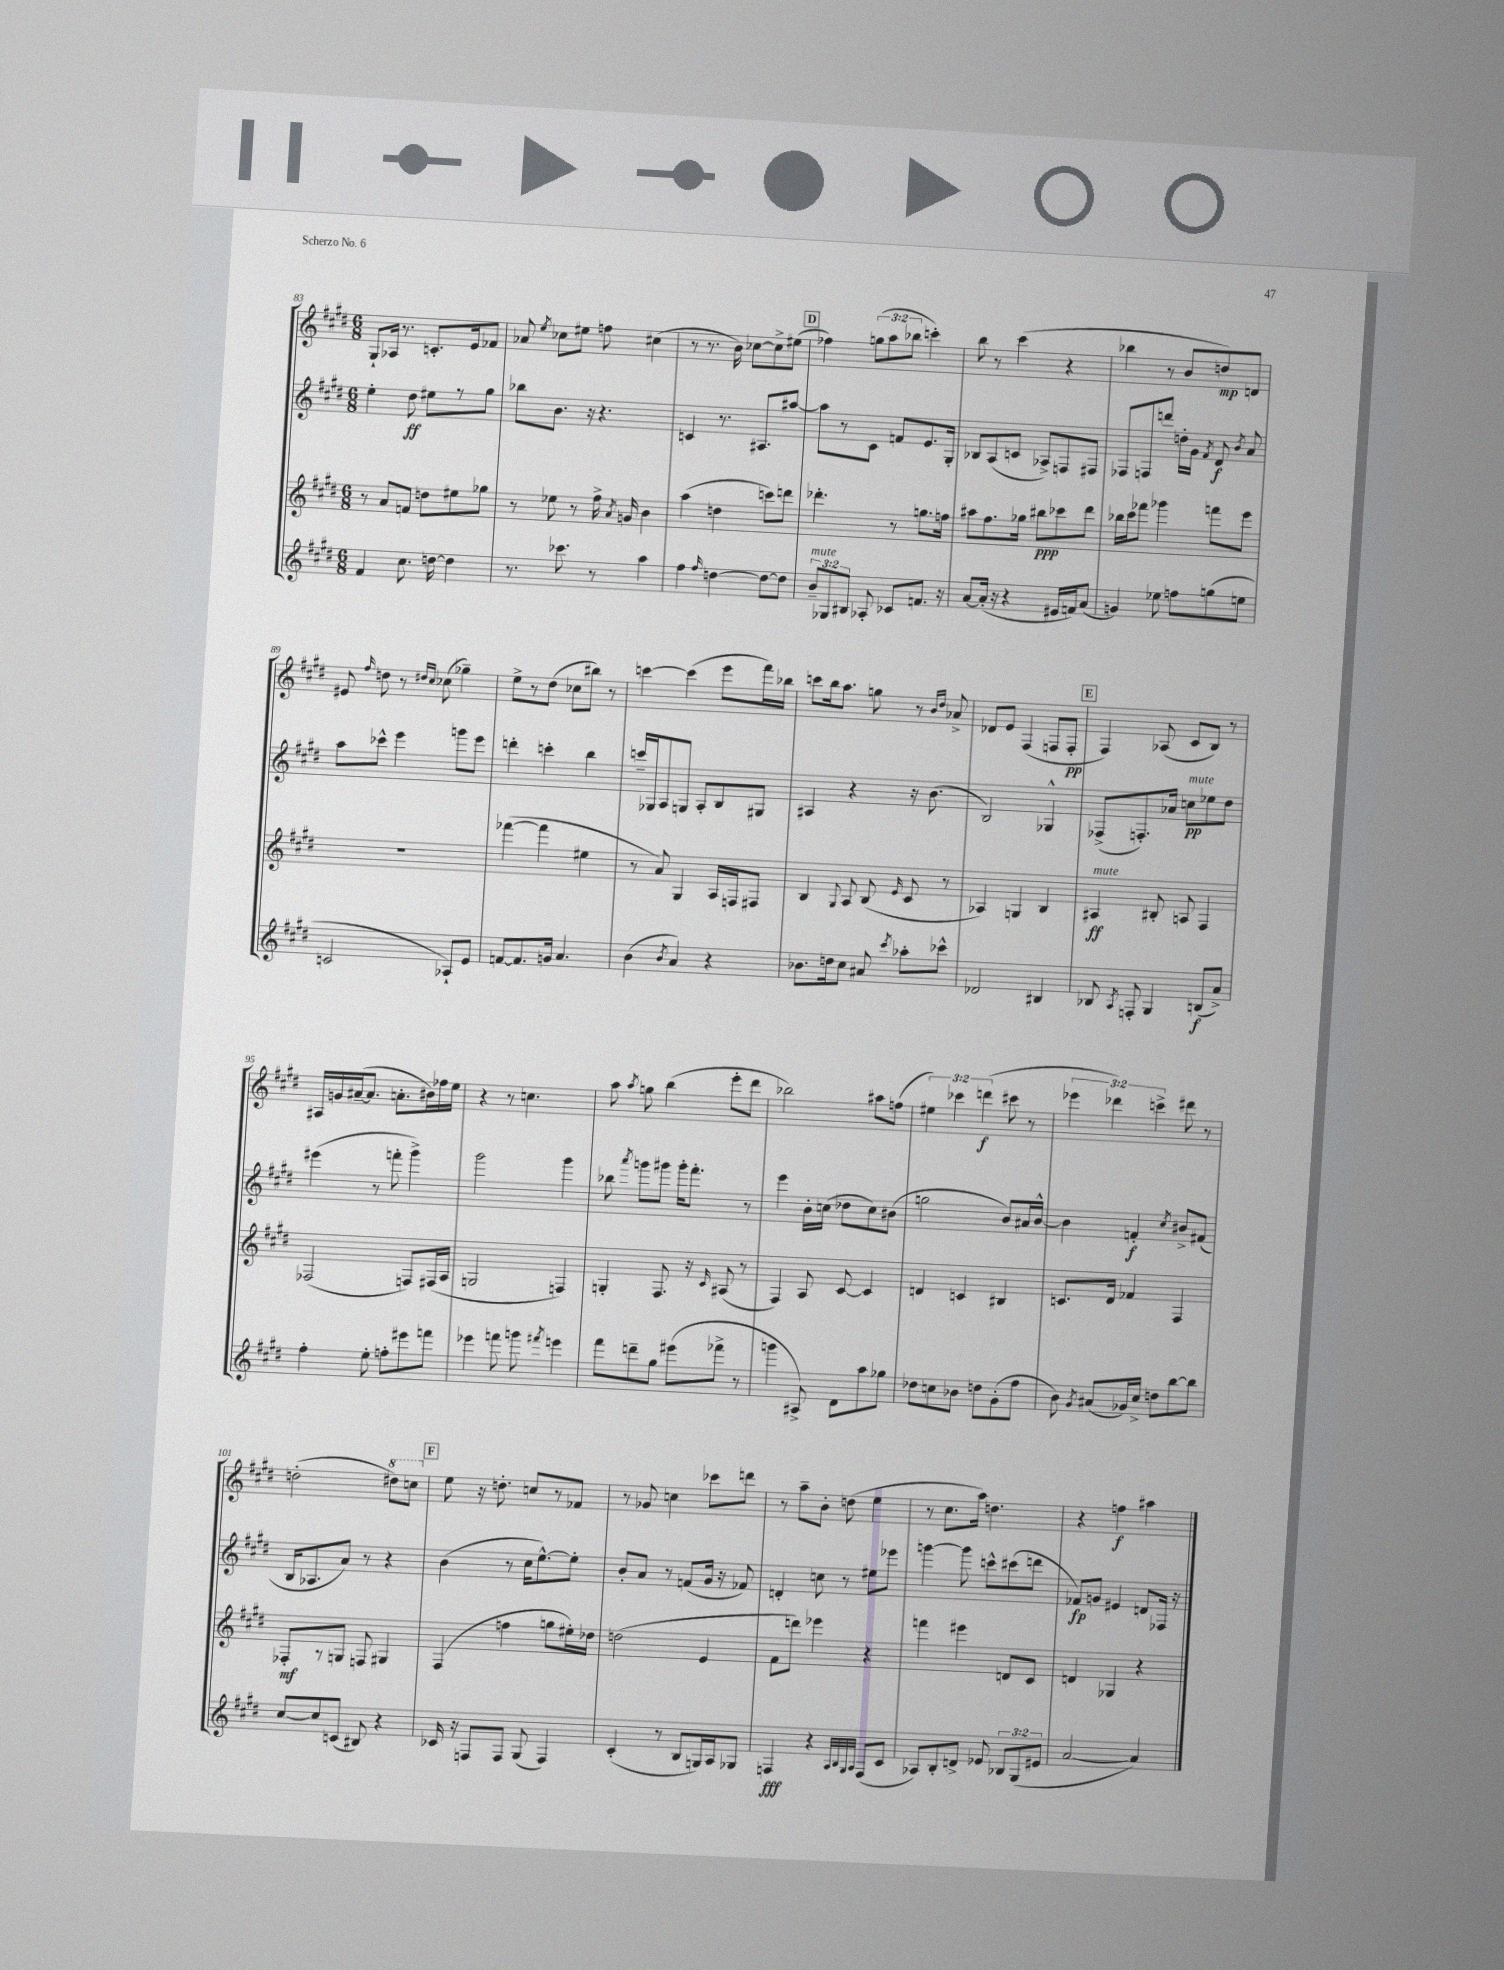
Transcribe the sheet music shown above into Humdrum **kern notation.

**kern	**kern	**kern	**kern
*staff4	*staff3	*staff2	*staff1
*clefG2	*clefG2	*clefG2	*clefG2
*k[f#c#g#d#]	*k[f#c#g#d#]	*k[f#c#g#d#]	*k[f#c#g#d#]
*M6/8	*M6/8	*M6/8	*M6/8
4f#	8r	4ee'	8G#`
.	8a	.	16A-
.	.	.	8.r
8.cc#	8f	8dd#	.
.	8dd	8ee#	8.c'
[16dd	.	.	.
4dd]	8ee#	8r	.
.	.	.	16e
.	8gg-	8gg#	8f-
=	=	=	=
8.r	8r	8bb-	8a-
.	.	.	8qee
.	8ee-	8.b	8cc-
8.ccc-	.	.	.
.	8r	.	8ee#
.	.	16r	.
8r	16ff#^	4.r	8ff
.	8qa	.	.
.	16g	.	.
4aa	4b	.	(4cc#
=	=	=	=
4ff#	(4aa	4c	8r
.	.	.	8.r
16qqff#	.	.	.
[4dd	4dd	8.r	.
.	.	.	16b)
.	.	.	[8cc-
.	.	8.A#	.
8dd_	8ccc)	.	8cc-^]
8dd]	8ddd	[8aa#	(8ee#
=	=	=	=
12b~	4.ddd-'	8aa#]	4ff-)
12G-	.	.	.
.	.	8r	.
12B#	.	.	.
8A-'	.	8c#	(12gg
.	.	.	12aa
8c-	8r	8f	.
.	.	.	12bb-
8.f	8.gg	8.e	4ccc')
16r	16ff	16G#'	.
=	=	=	=
[8a	8aa#	8B-	8bb
(16a']	8.ff#	(8A	8r
16r	.	.	.
4r	.	8c	(4ccc#
.	16gg-	.	.
.	8bb#	8A-^)	.
16e#	8ccc-	8F	4r
16f)	.	.	.
(8a	8ddd#	8F#	.
=	=	=	=
4g)	16bb-	8F-	4bb-
.	16ccc#	.	.
.	8fff-	8F	.
8ee-	4ggg-	8ddd	8r
8ff	.	16dd'	8b
.	.	16g#	.
.	.	8qf#	.
(8gg	8fff	8d#	8dd)
.	.	8qb	.
8ee	8eee	8a	8d
=	=	=	=
2c	2.r	8aa	8e#
.	.	.	16qqff#
.	.	8ccc-^^	8dd
.	.	4eee	8r
.	.	.	16qqdd#
.	.	.	16qqcc#
.	.	.	(8cc-
8A-`)	.	8ggg	4gg-~)
8e	.	8eee	.
=	=	=	=
[8f	([4fff-	4ddd'	8ee^
8.f]	.	.	8r
.	4fff-]	4ccc'	(8dd#
16g	.	.	.
4.a	.	.	8cc-
.	4ee#	4bb	8bb#)
.	.	.	8r
=	=	=	=
(4b	8r	16ccc~	[4ccc
.	.	16G-	.
.	8a)	8A	.
8qb	.	.	.
4a)	4G#	8G	(4ccc]
.	.	8A'	.
4r	16A	8B	8eee
.	16F	.	.
.	8F#	8G#	16fff#)
.	.	.	16bb-
=	=	=	=
8.b-	4B	4A#	8ccc
.	.	.	16bb
16dd	.	.	8.aa
.	8qqG#	.	.
8cc#	8A	4r	.
8a#	(8B	.	8gg
8qccc#	16qqe	.	.
8aa-'	8c#	16r	8r
.	.	(8.b	.
.	.	.	16qqb
.	.	.	16qqdd#
8ccc-^^	8r	.	8a-^
=	=	=	=
2d-	4A-)	2B)	8d-
.	.	.	8e
.	4G	.	(4F#
4B#	4B	4G-^^	8F
.	.	.	8F'
=	=	=	=
8B-	4A#	(8F-^	4F#)
8qA	.	.	.
8F'	.	8.F')	.
4G#	8B#'	.	(8A-
.	.	16a-	.
.	8A	8cc	8c#
(8B	4F#	8ee-	8B)
8a^)	.	8dd#	8r
=	=	=	=
4ff#'	(2F-	(4eee#	16A#
.	.	.	16g
.	.	.	([16a#~
.	.	.	8.a#]
8ee'	.	8r	.
8ff'	.	8fff'	8.a'
8eee#	8F)	4ggg#^)	.
.	.	.	16b#)
8fff	(16F#	.	16ff-
.	16A	.	16ee
=	=	=	=
4eee-	2G	2ggg#	4r
8fff	.	.	8r
8ggg	.	.	4.cc
8qfff#	.	.	.
4eee	4F)	4ggg#	.
=	=	=	=
8fff#	4G'	8bb-	8aa
.	.	8qaaa	8qaa
8ddd~	.	8ggg	8gg
8gg#	8.F#	8ggg#	(4bb
(8eee#	.	16ggg#'	.
.	16r	8.fff#'	.
.	16qqc#	.	.
8fff-^	(8A#	.	8eee'
8r	8r	8r	8ddd#
=	=	=	=
4ggg	4F#)	4eee	2bb-)
8A#^)	8A	16b'	.
.	.	(16cc	.
8d#	[8c#	8dd-	.
8aa	4c#]	8cc)	8aa#
8gg-	.	(8b#	(8ff
=	=	=	=
8dd-	4d	2gg	6ee#)
8cc	.	.	.
.	.	.	6ccc-
8b-	4c	.	.
.	.	.	(6ddd
8dd	.	.	.
(8g#'	4B#	8b)	8ccc#
8ff#	.	16a#	8r
.	.	[16b^^	.
=	=	=	=
8b)	8.c	4b]	6eee-
8qg#	.	.	.
(8a#	.	.	.
.	.	.	6ddd-)
.	16d#	.	.
16g-)	4f-	4f'	.
16cc#^	.	.	.
.	.	.	6ccc^
8dd	.	.	.
.	.	8qcc#	.
[8bb	4F#	8b#^	8ddd#
8bb]	.	(8f#	8r
=	=	=	=
[8cc#	8F-'	16B	(2dd'
.	.	8.A-	.
8cc#]	8r	.	.
(8c	8G	8a)	.
8B#)	8F	8r	.
4r	4G#	4r	8ddd#)
.	.	.	8ccc
=	=	=	=
16c-	(4F#	(4b	8ee
16r	.	.	.
8F	.	.	16r
.	.	.	8.dd'
8F	4ff	8r	.
(8G#	.	16cc#	8cc
.	.	[8.ee^^)	.
4F)	8gg	.	8r
.	16ee#')	8ee']	8f-
.	16dd-	.	.
=	=	=	=
(4c#'	(2dd	8b'	8r
.	.	8a	8g-
8r	.	8r	4cc
8B	.	(8f	.
16G)	4e	16g#	8ccc-
16A	.	16r	.
8G-	.	8f-)	8ddd
=	=	=	=
4F	8f#	4d'	8r
.	8ddd)	.	8aa~
4r	4eee-	8cc	8b'
.	.	8r	(8dd
32qqA	.	.	.
32qqB	.	.	.
32qqG#	.	.	.
32qqA	.	.	.
(8F	4r	8ee#	4ee
8c#	.	8eee-	.
=	=	=	=
8A-)	4fff	[4ggg	8r
8B'	.	.	8.cc#
8d^	4eee#	8ggg]	.
.	.	.	16aa)
8e-	.	8ccc^^	4.dd
12B-	8d	(8ccc#	.
(12G#	.	.	.
.	8c#	8ddd	.
12e#	.	.	.
=	=	=	=
[2a	4d	8f-)	4r
.	.	8g	.
.	4G-	4e#	4ff
4a])	4r	8d	4aa#
.	.	16F-	.
.	.	16r	.
==	==	==	==
*-	*-	*-	*-
